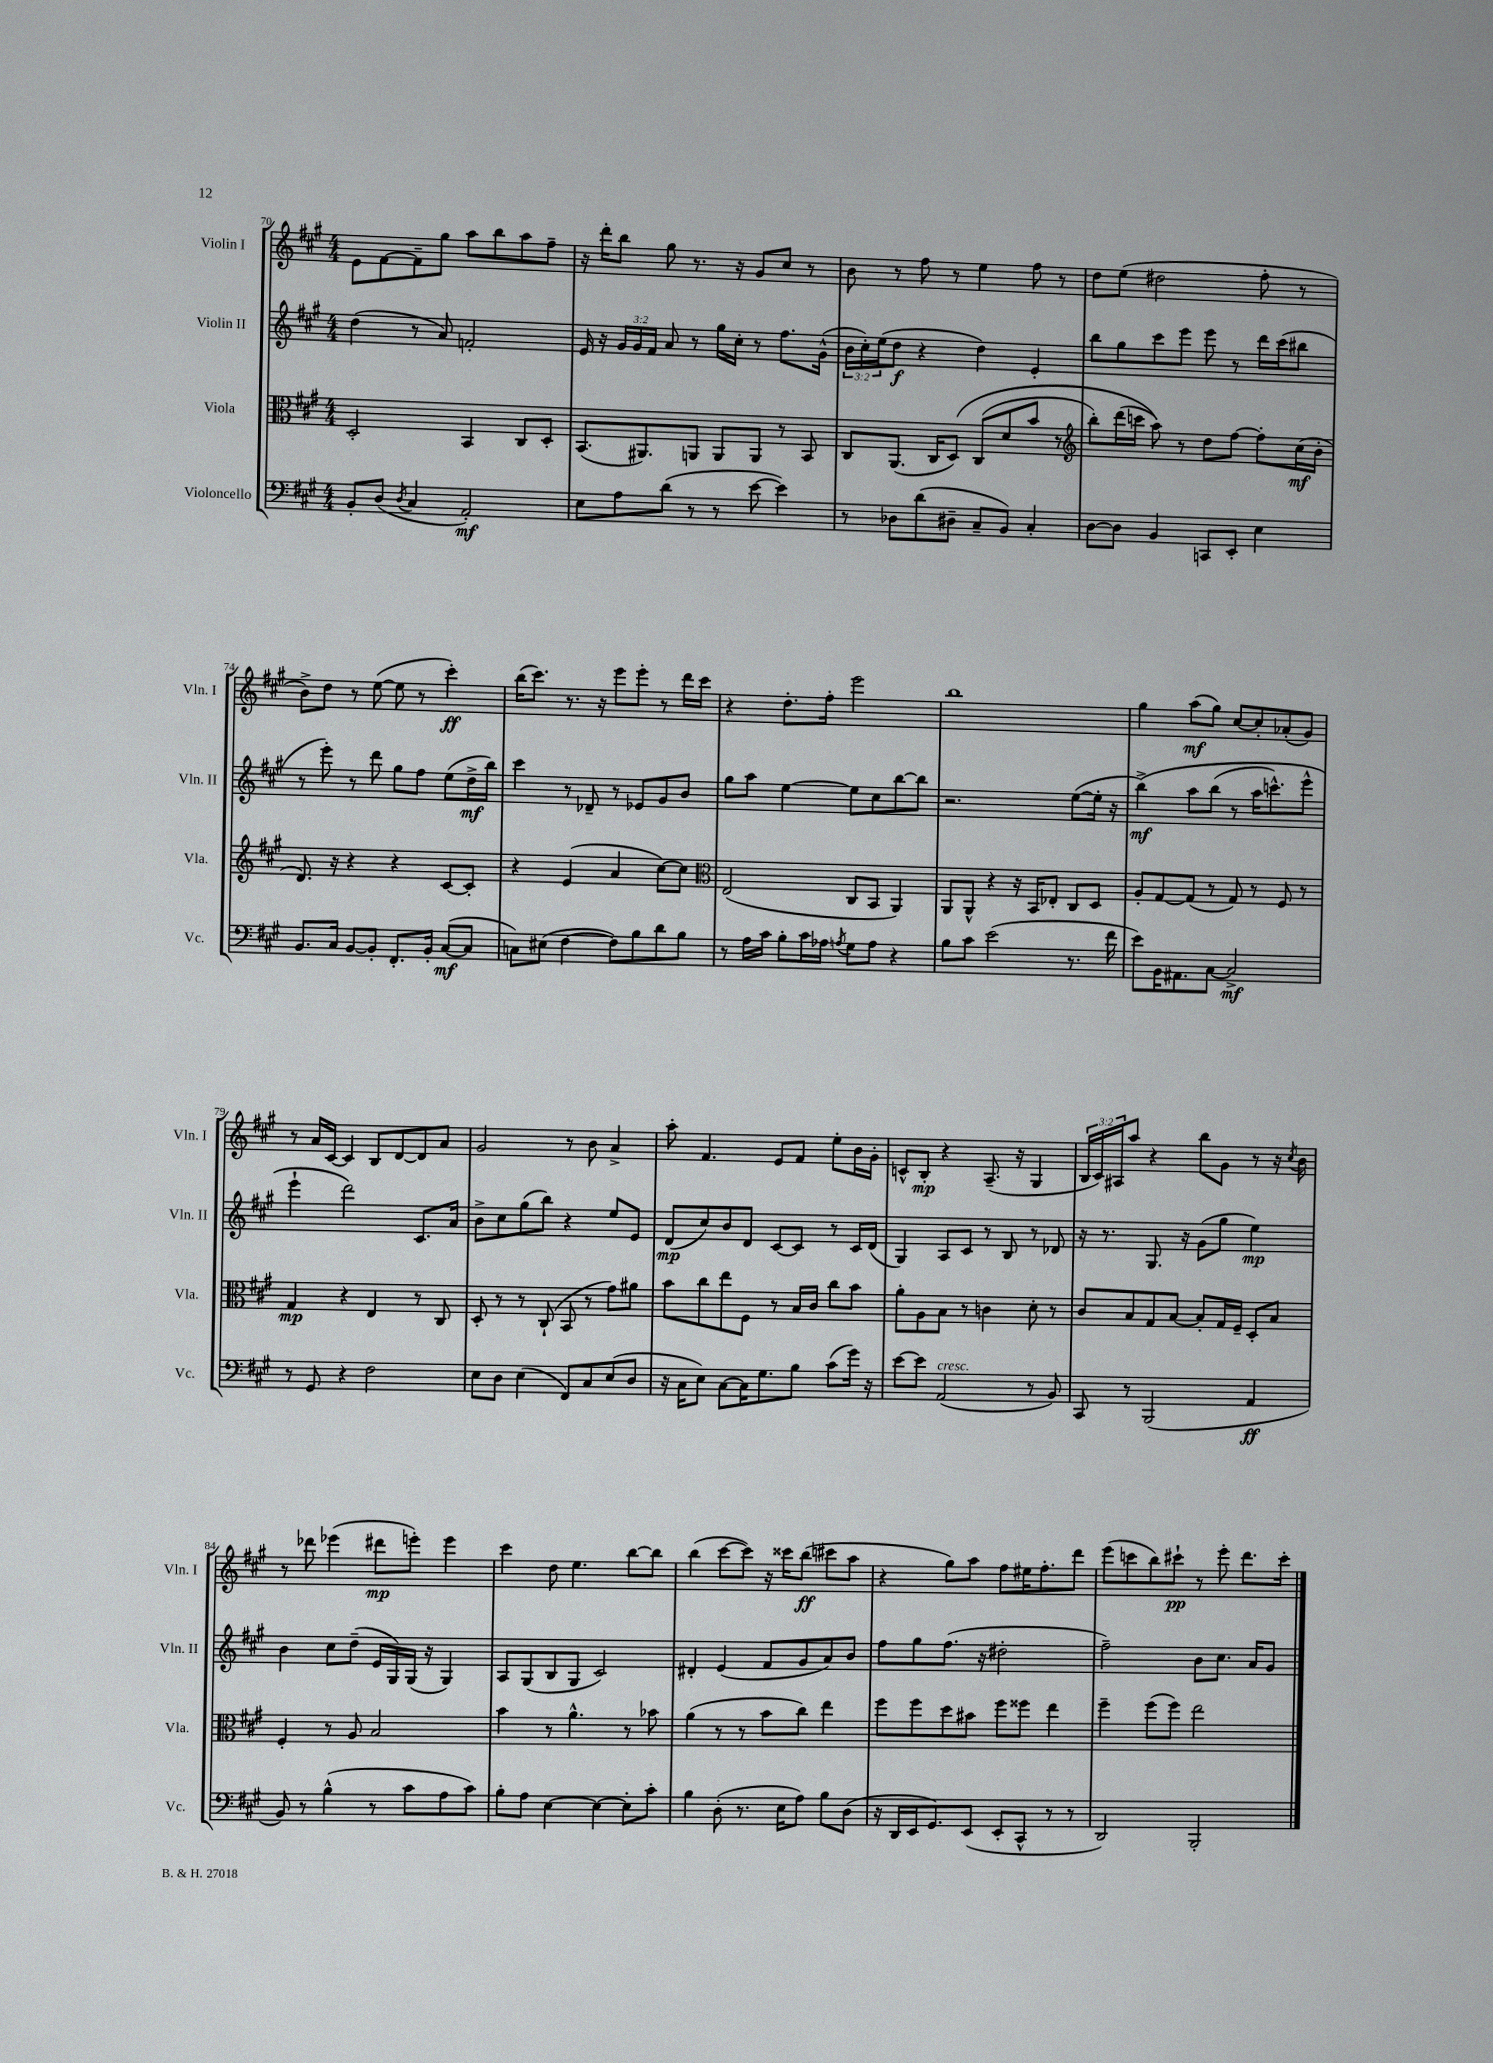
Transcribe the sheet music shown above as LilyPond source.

<<
\new StaffGroup <<
\new Staff = "s0" \with { instrumentName = "Violin I" shortInstrumentName = "Vln. I" } {
    \clef treble \key a \major \numericTimeSignature \time 4/4 \override Staff.TupletNumber.text = #tuplet-number::calc-fraction-text
    e'8 fis'8~ fis'8-- gis''8 a''8 b''8 a''8 fis''8-- |
    r16 d'''16-. b''8 gis''8 r8. r16 gis'8 cis''8 r8 |
    b'8 r8 fis''8 r8 e''4 fis''8 r8 |
    d''8 e''8( dis''2 fis''8-. r8 |
    b'8->) d''8 r8 e''8~( e''8 r8 cis'''4-.\ff) |
    b''16( cis'''8.) r8. r16 e'''8 e'''8-. r8 d'''16 cis'''16 |
    r4 d''8.-. fis''16-. e'''2 |
    b''1 |
    gis''4 a''8\mf( gis''8) cis''8~ cis''8-. aes'8-.( gis'8) |
    r8 a'16 cis'16~ cis'4 b8 d'8~ d'8 a'8 |
    gis'2 r8 b'8 a'4-> |
    a''8-. fis'4. e'8 fis'8 e''8-. b'16 gis'16-. |
    c'8-^ b8-.\mp r4 a8.--( r16 gis4 |
    \tuplet 3/2 { b16 cis'16) ais16 } a''8 r4 b''8 gis'8 r8 r16 \acciaccatura { cis''8 } b'16 |
    r8 des'''8 ees'''4( dis'''8\mp e'''8-.) e'''4 |
    cis'''4 d''8 e''4. b''8~ b''8 |
    b''4( cis'''8~ cis'''8) r16 cisis'''16 b''8\ff( cis'''8 a''8 |
    r4 gis''8) a''8 fis''8 eis''16 fis''8.-. d'''8 |
    e'''8( c'''8 b''8) cis'''8-!\pp r8 e'''8-. d'''8. cis'''16-. \bar "|." |
}
\new Staff = "s1" \with { instrumentName = "Violin II" shortInstrumentName = "Vln. II" } {
    \clef treble \key a \major \numericTimeSignature \time 4/4 \override Staff.TupletNumber.text = #tuplet-number::calc-fraction-text
    d''4( r8 a'8) f'2-. |
    e'16 r16 \tuplet 3/2 { gis'16 gis'16 fis'16 } a'8 r8 gis''16 cis''16-. r8 fis''8. gis'16-^( |
    \tuplet 3/2 { b'16 cis''16-.) e''16( } d''8\f r4 d''4) e'4-. |
    b''8 gis''8 cis'''8 e'''8 e'''8 r8 d'''16 cis'''16( bis''8 |
    r8 e'''8-.) r8 d'''8 gis''8 fis''8 e''8( d''16->\mf b''16) |
    cis'''4 r8 des'8-- r8 ees'8 gis'8 b'8 |
    gis''8 a''8 e''4~ e''8 cis''8 b''8~ b''8 |
    r2. e''8~( e''16-. r16 |
    b''4->\mf)\( a''8 b''8( r8 a''16 c'''8.-^) e'''8-^ |
    e'''4-! d'''2\) cis'8. a'16 |
    b'8-> cis''8 gis''8( b''8) r4 e''8 e'8 |
    d'8\mp( cis''8) b'8 d'8 cis'8~ cis'8 r8 cis'16 d'16( |
    gis4) a8 cis'8 r8 b8 r8 des'8 |
    r16 r8. gis8. r16 gis'8( gis''8 e''4\mp) |
    b'4 cis''8 d''8--( e'16 gis16) gis16( r16 gis4) |
    a8 gis8( b8 gis8 cis'2) |
    dis'4-. e'4( fis'8 gis'8 a'8) b'8 |
    fis''8 gis''8 fis''8.( r16 dis''2-. |
    fis''2--) b'8 cis''8. a'16 gis'8 \bar "|." |
}
\new Staff = "s2" \with { instrumentName = "Viola" shortInstrumentName = "Vla." } {
    \clef alto \key a \major \numericTimeSignature \time 4/4
    d2-. b,4 cis8 d8-. |
    b,8.( ais,8.) a,8 a,8 a,8 r8 b,8 |
    cis8 a,8.( cis16 d8)\( cis8( d'8 b'8 r8 |
    \clef treble b''8-.) d'''16( c'''16 a''8)\) r8 d''8 fis''8~ fis''8-. cis''16\mf( b'16-. |
    d'8.) r16 r4 r4 cis'8~ cis'8-. |
    r4 e'4( a'4 cis''8~) cis''8 |
    \clef alto e2( cis8 b,8 a,4) |
    a,8 a,8-^ r4 r16 b,16 ees8-. cis8 d8 |
    a8-. gis8~ gis8( r8 gis8) r8 fis8 r8 |
    gis4\mp r4 e4 r8 cis8 |
    d8-. r8 r8 cis8-!( b,8 r8 gis'8) ais'8 |
    b'8 cis''8 e''8 fis8 r8 b16 cis'16 cis''8 b'8 |
    a'8-. a8 b8 r8 c'4 d'8-. r8 |
    cis'8 b8 gis8 b8~ b8-. gis16 fis16-- d8-. b8 |
    fis4-. r8 a8 b2 |
    b'4 r8 a'4.-^ r8 bes'8 |
    a'4( r8 r8 b'8 cis''8) e''4 |
    fis''8 fis''8 d''8 bis'8 fis''8 fisis''8 e''4 |
    fis''4-- fis''8( fis''8) e''2 \bar "|." |
}
\new Staff = "s3" \with { instrumentName = "Violoncello" shortInstrumentName = "Vc." } {
    \clef bass \key a \major \numericTimeSignature \time 4/4
    b,8-. d8( \acciaccatura { d8 } cis4 a,2-.\mf) |
    e8 a8 d'8( r8 r8 e'8~ e'4) |
    r8 des8 d'8( dis8-- cis8-- b,8) cis4-. |
    d8~ d8 b,4 c,8 e,8-. e4 |
    b,8. cis16 b,8~ b,8-. fis,8.-. b,16-. cis8~\mf( cis8 |
    c8) eis8( fis4~ fis8) b8 d'8 b8 |
    r8 a16 cis'16 b8-. cis'16 aes16 \acciaccatura { a8 } gis8 a8 r4 |
    b8 cis'8 e'2( r8. fis'16 |
    e'8) b,16 ais,8. cis8~ cis2->\mf |
    r8 gis,8 r4 fis2 |
    e8 d8 e4( fis,8) cis8 e8( d8 |
    r16 cis16 e8) cis8~ cis16 gis8. b8 cis'8( gis'16) r16 |
    e'8~ e'8 a,2^\markup { \italic "cresc." }( r8 b,8) |
    cis,8 r8 b,,2( a,4\ff |
    b,8) r8 b4-^( r8 cis'8 a8 cis'8) |
    b8-. a8 e4~ e4~ e8-. cis'8-. |
    b4 d8-.( r8. e16 a8) b8 d8( |
    r16 d,16 e,16 gis,8.) e,8( e,8-. cis,8-^ r8 r8 |
    d,2) b,,2-. \bar "|." |
}
>>
>>
\layout { \context { \Score currentBarNumber = #70 } }
